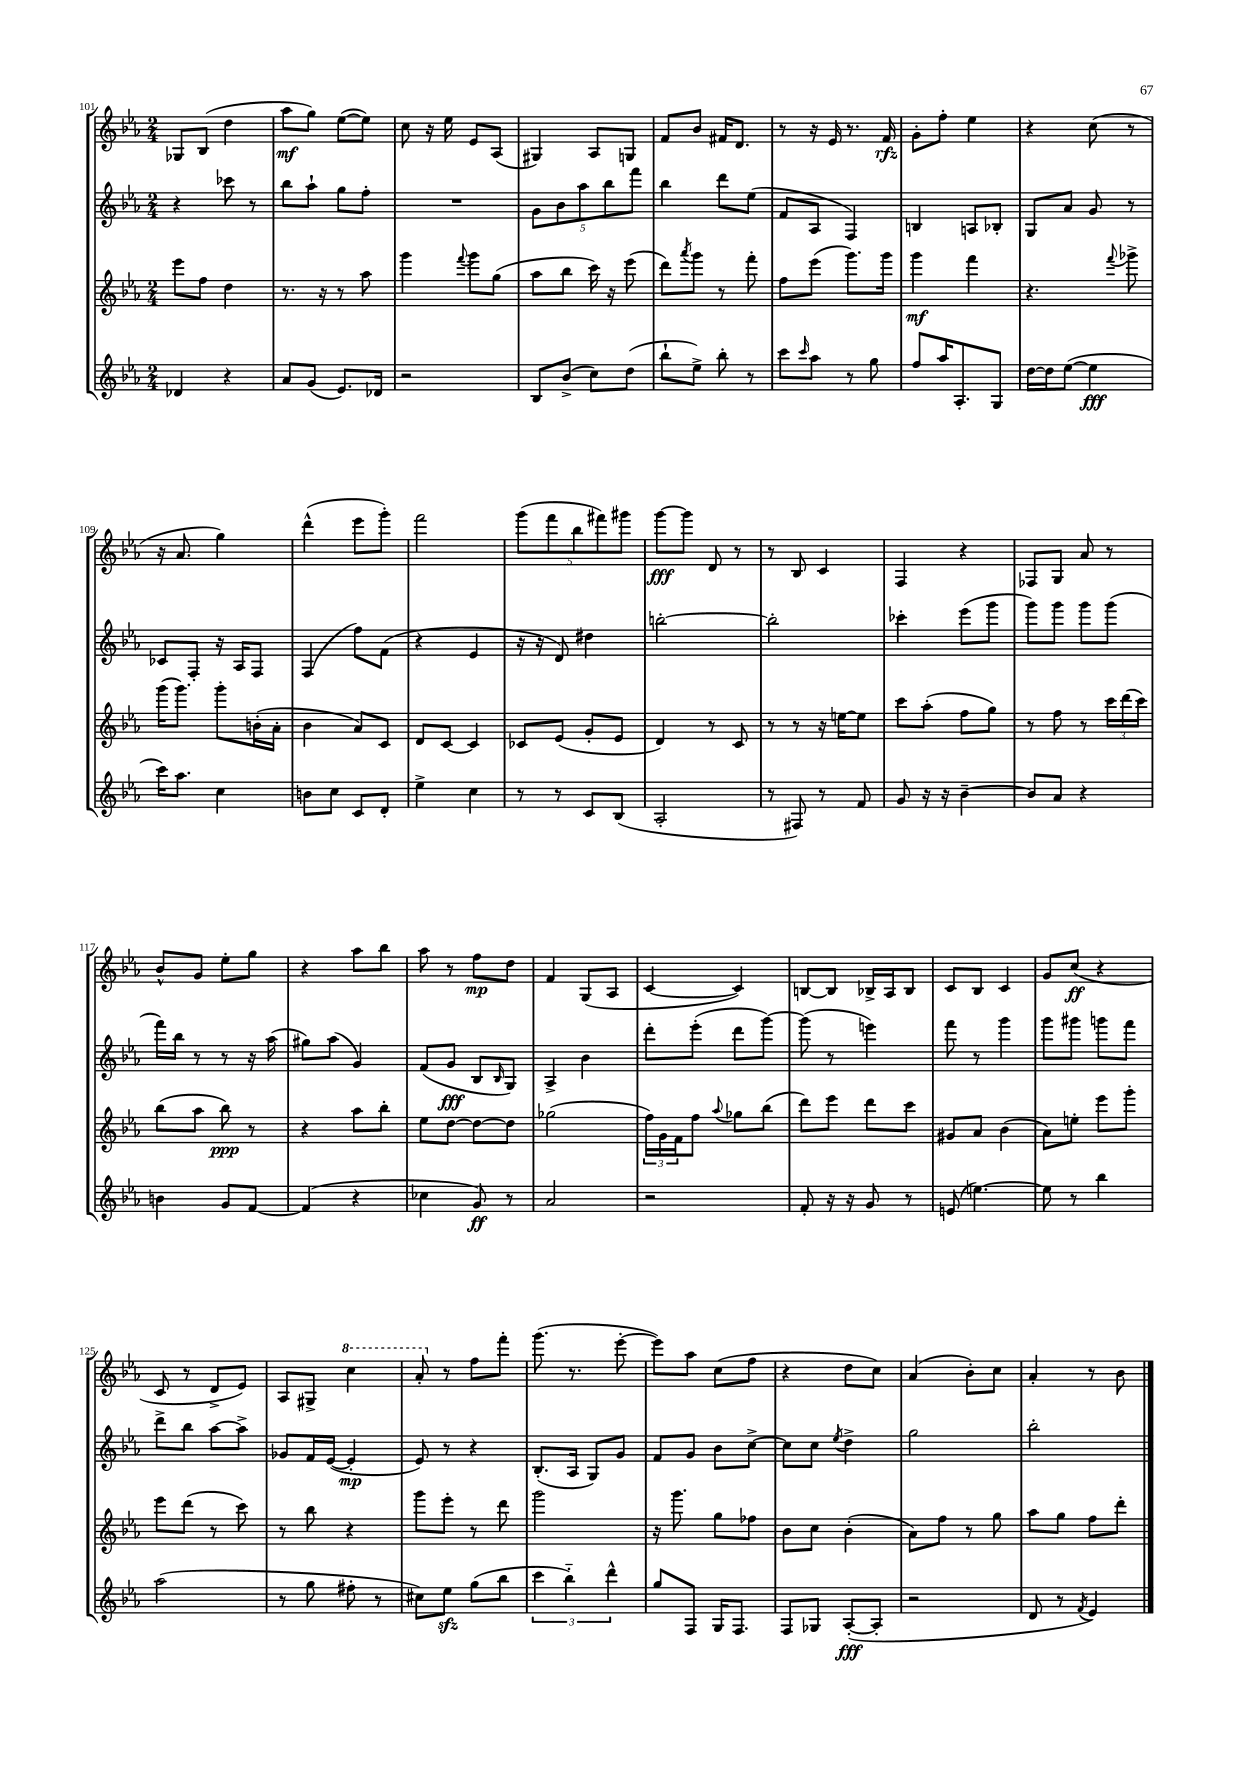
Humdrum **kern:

**kern	**kern	**kern	**kern
*staff4	*staff3	*staff2	*staff1
*clefG2	*clefG2	*clefG2	*clefG2
*k[b-e-a-]	*k[b-e-a-]	*k[b-e-a-]	*k[b-e-a-]
*M2/4	*M2/4	*M2/4	*M2/4
4d-	8eee-	4r	8G-
.	8ff	.	(8B-
4r	4dd	8ccc-	4dd
.	.	8r	.
=	=	=	=
8a-	8.r	8bb-	8aa-
(8g	.	8aa-`	8gg)
.	16r	.	.
8.e-)	8r	8gg	([8ee-
.	8aa-	8ff'	8ee-])
16d-	.	.	.
=	=	=	=
2r	4ggg	2r	8cc
.	.	.	16r
.	.	.	16ee-
.	8qqfff	.	.
.	8ggg	.	8e-
.	(8gg	.	(8A-
=	=	=	=
8B-	8aa-	10g	4G#)
.	.	10b-	.
(8b-^	8bb-	.	.
.	.	10aa-	.
8cc)	16ccc)	.	8A-
.	.	10bb-	.
.	16r	.	.
(8dd	(8eee-	.	8G
.	.	10fff	.
=	=	=	=
8bb-`	8ddd)	4bb-	8f
.	8qaaa-	.	.
8ee-^)	8ggg	.	8b-
8bb-'	8r	8ddd	16f#
.	.	.	8.d
8r	8fff'	(8ee-	.
=	=	=	=
8ccc	8ff	8f	8r
16qqccc	.	.	.
8aa-	(8eee-	8A-	16r
.	.	.	16e-
8r	8.ggg)	4F)	8.r
8gg	.	.	.
.	16ggg	.	16f
=	=	=	=
8ff	4ggg	4B	8g'
16aa-	.	.	8ff'
8.A-'	.	.	.
.	4fff	8A	4ee-
8G	.	8B-'	.
=	=	=	=
[16dd	4.r	8G	4r
16dd]	.	.	.
([8ee-	.	8a-	.
4ee-]	.	8g	(8cc
.	8qqfff	.	.
.	8ggg-^	8r	8r
=	=	=	=
16ccc)	(16ggg	8c-	16r
8.aa-	8.ggg)	.	8.a-
.	.	8F'	.
4cc	8ggg'	16r	4gg)
.	.	16A-	.
.	(16b'	8F	.
.	16a-'	.	.
=	=	=	=
8b	4b-	(4F	(4ddd^^
8cc	.	.	.
8c	8a-)	8ff)	8eee-
8d'	8c	(8f	8ggg')
=	=	=	=
4ee-^	8d	4r	2fff
.	[8c	.	.
4cc	4c]	4e-	.
=	=	=	=
8r	8c-	16r	(10ggg
.	.	16r	.
.	.	.	10fff
8r	(8e-	8d)	.
.	.	.	10bb-
8c	8g'	4dd#	.
.	.	.	10fff#)
(8B-	8e-	.	.
.	.	.	10ggg#
=	=	=	=
2A-'	4d)	[2bb'	[8ggg
.	.	.	8ggg]
.	8r	.	8d
.	8c	.	8r
=	=	=	=
8r	8r	2bb']	8r
8F#)	8r	.	8B-
8r	16r	.	4c
.	[16ee	.	.
8f	8ee]	.	.
=	=	=	=
8g	8ccc	4ccc-'	4F
16r	(8aa-'	.	.
16r	.	.	.
[4b-~	8ff	(8eee-	4r
.	8gg)	8ggg	.
=	=	=	=
8b-]	8r	8ggg)	8F-
8a-	8ff	8ggg	8G
4r	8r	8ggg	8a-
.	24ccc	(8ggg	8r
.	(24ddd	.	.
.	24ccc)	.	.
=	=	=	=
4b	(8bb-	16fff)	8b-^^
.	.	16bb-	.
.	8aa-	8r	8g
8g	8bb-)	8r	8ee-'
[8f	8r	16r	8gg
.	.	(16aa-	.
=	=	=	=
(4f]	4r	8gg#)	4r
.	.	(8aa-	.
4r	8aa-	4g)	8aa-
.	8bb-'	.	8bb-
=	=	=	=
4cc-	8ee-	(8f	8aa-
.	[8dd	8g	8r
8g)	8dd_	8B-	8ff
.	.	16qqB-	.
8r	8dd]	8G)	8dd
=	=	=	=
2a-	(2gg-	4A-^	4f
.	.	4b-	(8G
.	.	.	8A-
=	=	=	=
2r	24ff)	8ddd'	[4c
.	24g	.	.
.	24f	.	.
.	8ff	(8eee-'	.
.	8qqaa-	.	.
.	8gg-	8ddd	4c])
.	(8bb-	[8ggg)	.
=	=	=	=
8f'	8ddd)	(8ggg]	[8B
16r	8eee-	8r	8B]
16r	.	.	.
8g	8ddd	4eee)	16B-^
.	.	.	16A-
8r	8ccc	.	8B-
=	=	=	=
(8e	8g#	8fff	8c
[4.ee)	8a-	8r	8B-
.	(4b-	4ggg	4c
=	=	=	=
8ee]	8a-)	8ggg	8g
8r	8ee'	8ggg#	(8cc
4bb-	8eee-	8ggg	4r
.	8ggg'	8fff	.
=	=	=	=
(2aa-	8eee-	8ddd^	8c
.	(8ddd	8bb-	8r
.	8r	[8aa-	8d^
.	8ccc)	8aa-^]	8e-)
=	=	=	=
8r	8r	8g-	8A-
8gg	8bb-	16f	8G#^
.	.	([16e-	.
8ff#'	4r	4e-']	4ccc
8r	.	.	.
=	=	=	=
8cc#)	8ggg	8e-)	8aa-'
8ee-	8eee-'	8r	8r
(8gg	8r	4r	8ff
8bb-	8ddd	.	8fff'
=	=	=	=
6ccc	2ggg	(8.B-'	(8.ggg
6bb-'~)	.	.	.
.	.	16A-	8.r
.	.	8G)	.
6ddd^^	.	.	.
.	.	8g	[8eee-'
=	=	=	=
8gg	16r	8f	8eee-])
.	8.ggg	.	.
8F	.	8g	8aa-
16G	8gg	8b-	(8cc
8.F	.	.	.
.	8ff-	[8cc^	8ff
=	=	=	=
8F	8b-	8cc]	4r
8G-	8cc	8cc	.
.	.	8qee-	.
([8A-'	(4b-'	4dd^	8dd
8A-']	.	.	8cc)
=	=	=	=
2r	8a-)	2gg	(4a-
.	8ff	.	.
.	8r	.	8b-')
.	8gg	.	8cc
=	=	=	=
8d	8aa-	2bb-'	4a-'
8r	8gg	.	.
8qf	.	.	.
4e-)	8ff	.	8r
.	8ddd'	.	8b-
==	==	==	==
*-	*-	*-	*-
